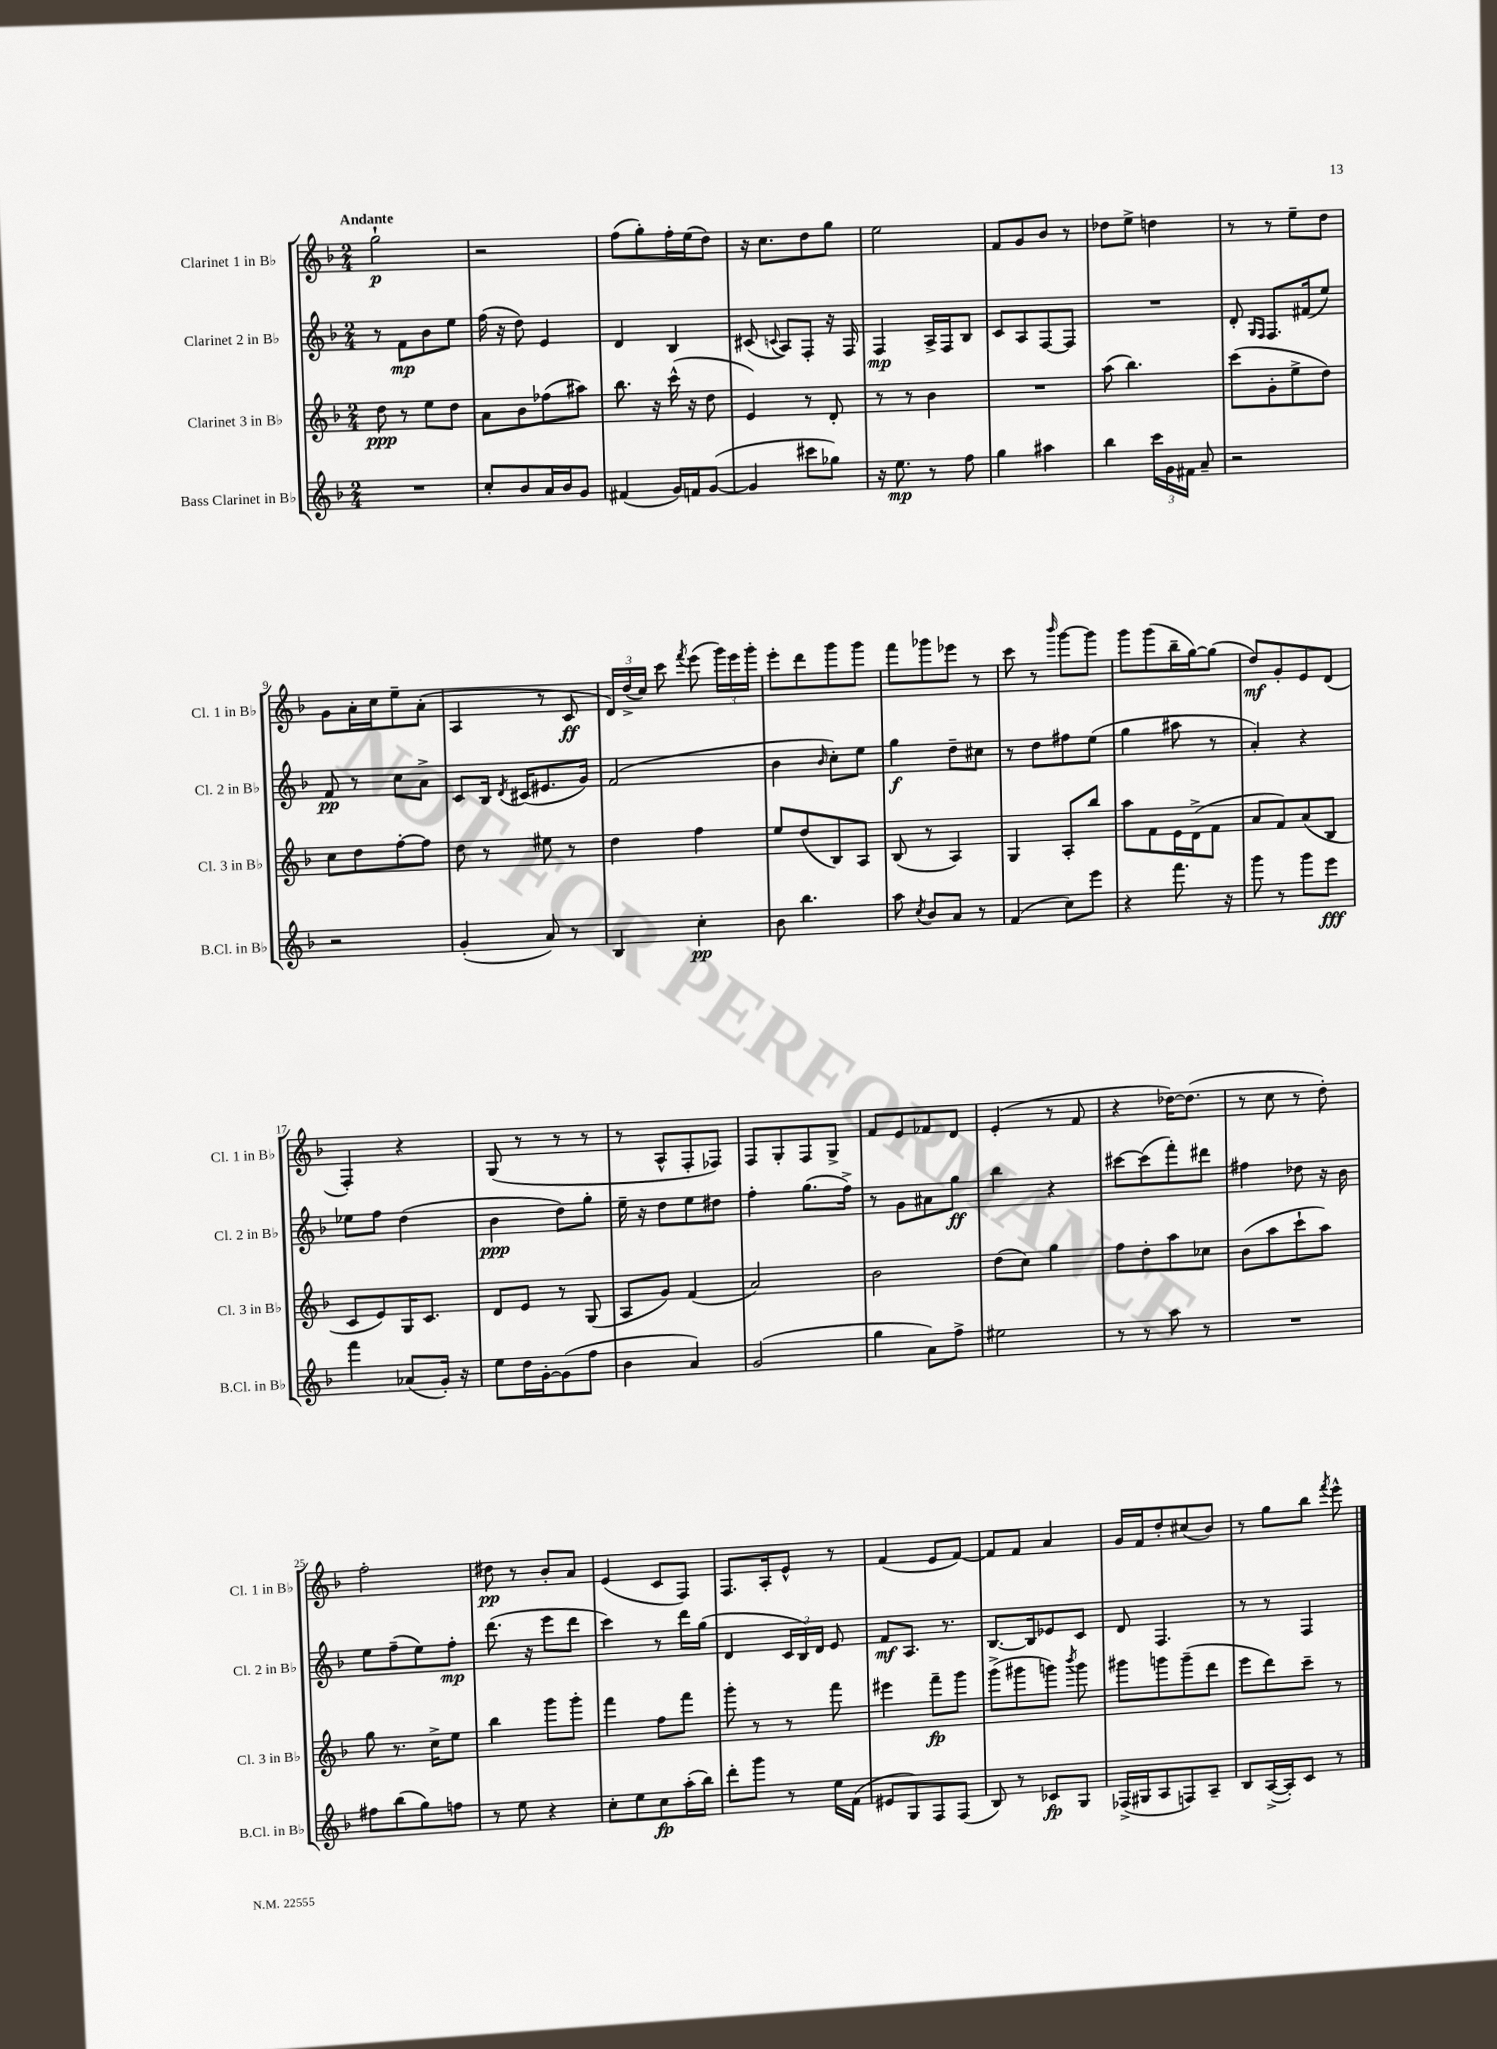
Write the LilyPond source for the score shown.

<<
\new StaffGroup <<
\new Staff = "s0" \with { instrumentName = "Clarinet 1 in Bb" shortInstrumentName = "Cl. 1 in Bb" } {
    \clef treble \key f \major \numericTimeSignature \time 2/4 \tempo "Andante"
    \autoBeamOff g''2-!\p |
    r2 |
    f''8[( g''8-.) f''16-. e''16( d''8]) |
    r16 c''8.[ d''8 g''8] |
    e''2 |
    f'8[ g'8 bes'8] r8 |
    des''8[ e''8]-> d''4 |
    r8 r8 e''8[-- d''8] |
    g'8[ a'16-. c''16 e''8-- a'8]-.( |
    a4 r8 c'8\ff |
    \tuplet 3/2 { d'16[) d''16->( c''16]) } c'''8 \acciaccatura { f'''8 } e'''8( \tuplet 3/2 { g'''16[) e'''16 g'''16]-. } |
    e'''8[-. d'''8 g'''8 g'''8] |
    f'''8[ ges'''8 ees'''8] r8 |
    c'''8 r8 \grace { bes'''16 } g'''8[~ g'''8] |
    g'''8[ g'''8( bes''16-- g''16~) g''8]( |
    d''8[\mf) g'8-. e'8 d'8]( |
    f4-.) r4 |
    g8( r8 r8 r8 |
    r8 a8[-^ f8-. fes8]) |
    f8[ g8-. f8 g8]-> |
    f'8[ e'8 fes'8 d'8] |
    e'4-.( r8 f'8 |
    r4 des''16[~) des''8.]( |
    r8 c''8 r8 d''8-.) |
    f''2-. |
    dis''8\pp r8 bes'8[-. a'8] |
    e'4( c'8[ f8]) |
    f8.[ a16-. e'8]-^ r8 |
    f'4( e'8[ f'8]~) |
    f'8[ f'8] a'4 |
    g'16[ f'16 d''8-. cis''8( bes'8]) |
    r8 g''8[ bes''8] \acciaccatura { f'''8 } e'''8-^ \bar "|." |
}
\new Staff = "s1" \with { instrumentName = "Clarinet 2 in Bb" shortInstrumentName = "Cl. 2 in Bb" } {
    \clef treble \key f \major \numericTimeSignature \time 2/4
    \autoBeamOff r8 f'8[\mp bes'8 e''8] |
    f''16( r16 d''8) e'4 |
    d'4 bes4 |
    cis'8( \appoggiatura { c'8 } a8[) f8]-. r16 f16 |
    f4\mp a16[-> f16 bes8] |
    c'8[ a8 f8~ f8] |
    R2 |
    d'8-. \grace { g16[ f16] } f8.[ fis'16( e''8]) |
    f'8\pp r8 c''8[ a'8]-> |
    c'8[ bes16] \acciaccatura { d'8 } cis'16[( eis'8. g'16]) |
    f'2( |
    bes'4 \grace { bes'16 } c''8[-.) e''8] |
    g''4\f d''8[-- cis''8] |
    r8 d''8[ fis''8 e''8]( |
    g''4 ais''8 r8 |
    a'4-.) r4 |
    ees''8[ f''8] d''4( |
    bes'4\ppp d''8[) g''8]-. |
    e''16-- r16 d''8[ e''8 dis''8] |
    f''4-. g''8.[( f''16]->) |
    r8 g'8[ ais'8 g''8]\ff |
    bes''4 r4 |
    cis'''8[~ cis'''8( f'''8-.) dis'''8] |
    fis''4 des''8 r16 bes'16 |
    e''8[ f''8--( e''8) f''8]-.\mp |
    d'''8.( r16 e'''8[ d'''8] |
    c'''4) r8 d'''16[ g''16]( |
    d'4 \tuplet 3/2 { c'16[ bes16) d'16] } e'8 |
    f'8[\mf a8.] r8. |
    bes8.[~ bes16 ees'8 c'8] |
    d'8 f4. |
    r8 r8 f4 \bar "|." |
}
\new Staff = "s2" \with { instrumentName = "Clarinet 3 in Bb" shortInstrumentName = "Cl. 3 in Bb" } {
    \clef treble \key f \major \numericTimeSignature \time 2/4
    \autoBeamOff d''8\ppp r8 e''8[ d''8] |
    a'8[ bes'8 fes''8( ais''8]) |
    bes''8. r16 c'''16-^( r16 d''8 |
    e'4) r8 d'8-. |
    r8 r8 bes'4 |
    R2 |
    a''8( bes''4.) |
    c'''8[( g'8-. e''8-> d''8]) |
    c''8[ d''8 f''8~-. f''8] |
    d''8 r8 eis''8 r8 |
    d''4 f''4 |
    e''8[ d''8( bes8) a8] |
    bes8( r8 a4) |
    g4 a8[-. bes''8] |
    a''8[ f'8 e'16 d'16->( f'8] |
    a'8[ f'8) a'8( bes8] |
    c'8[ e'8) g16 c'8.] |
    d'8[ e'8] r8 g8( |
    a8[ g'8]) f'4( |
    a'2) |
    bes'2 |
    d''8[( c''8]) g''4 |
    f''8[ d''8-. a''8 ces''8] |
    bes'8[( a''8 c'''8-! a''8]) |
    g''8 r8. c''16[-> e''8] |
    bes''4 g'''8[ g'''8]-. |
    f'''4 f''8[ f'''8] |
    g'''8-. r8 r8 f'''8 |
    eis'''4 f'''8[--\fp g'''8] |
    g'''8[->( gis'''8 g'''8]) \acciaccatura { bes'''8 } g'''8 |
    gis'''8[ g'''8 g'''8--( d'''8] |
    e'''8[ d'''8) c'''8]-- r8 \bar "|." |
}
\new Staff = "s3" \with { instrumentName = "Bass Clarinet in Bb" shortInstrumentName = "B.Cl. in Bb" } {
    \clef treble \key f \major \numericTimeSignature \time 2/4
    \autoBeamOff R2 |
    c''8[-. bes'8 a'16 bes'16 g'8] |
    fis'4( g'16[) f'16 g'8]~( |
    g'4 cis'''8[ ges''8]) |
    r16 e''8.\mp r8 f''8 |
    g''4 ais''4 |
    bes''4 \tuplet 3/2 { c'''16[ g'16 fis'16] } a'8-- |
    r2 |
    r2 |
    g'4-.( a'8) r8 |
    bes4 c''4-.\pp |
    bes'8 bes''4. |
    a''8 \acciaccatura { c''8 } bes'8[ a'8] r8 |
    f'4( c''8[) e'''8] |
    r4 f'''8. r16 |
    g'''8 r8 g'''8[ e'''8]\fff |
    f'''4 aes'8[( g'16]-.) r16 |
    e''8[ d''16 g'16~-. g'8( f''8] |
    bes'4 a'4) |
    g'2( |
    g''4 a'8[) f''8]-> |
    eis''2 |
    r8 r8 a''8 r8 |
    R2 |
    fis''8[ bes''8( g''8) f''8] |
    r8 e''8 r4 |
    c''8[-. e''8 c''8\fp a''16-.( bes''16]) |
    d'''8[-. g'''8] r8 e''16[ f'16]( |
    eis'8[ g8) f8 f8]( |
    bes8) r8 ces'8[\fp g8] |
    fes16[->( gis16 a8 f8) a8]-- |
    bes8[ a16~->( a16-.) c'8] r8 \bar "|." |
}
>>
>>
